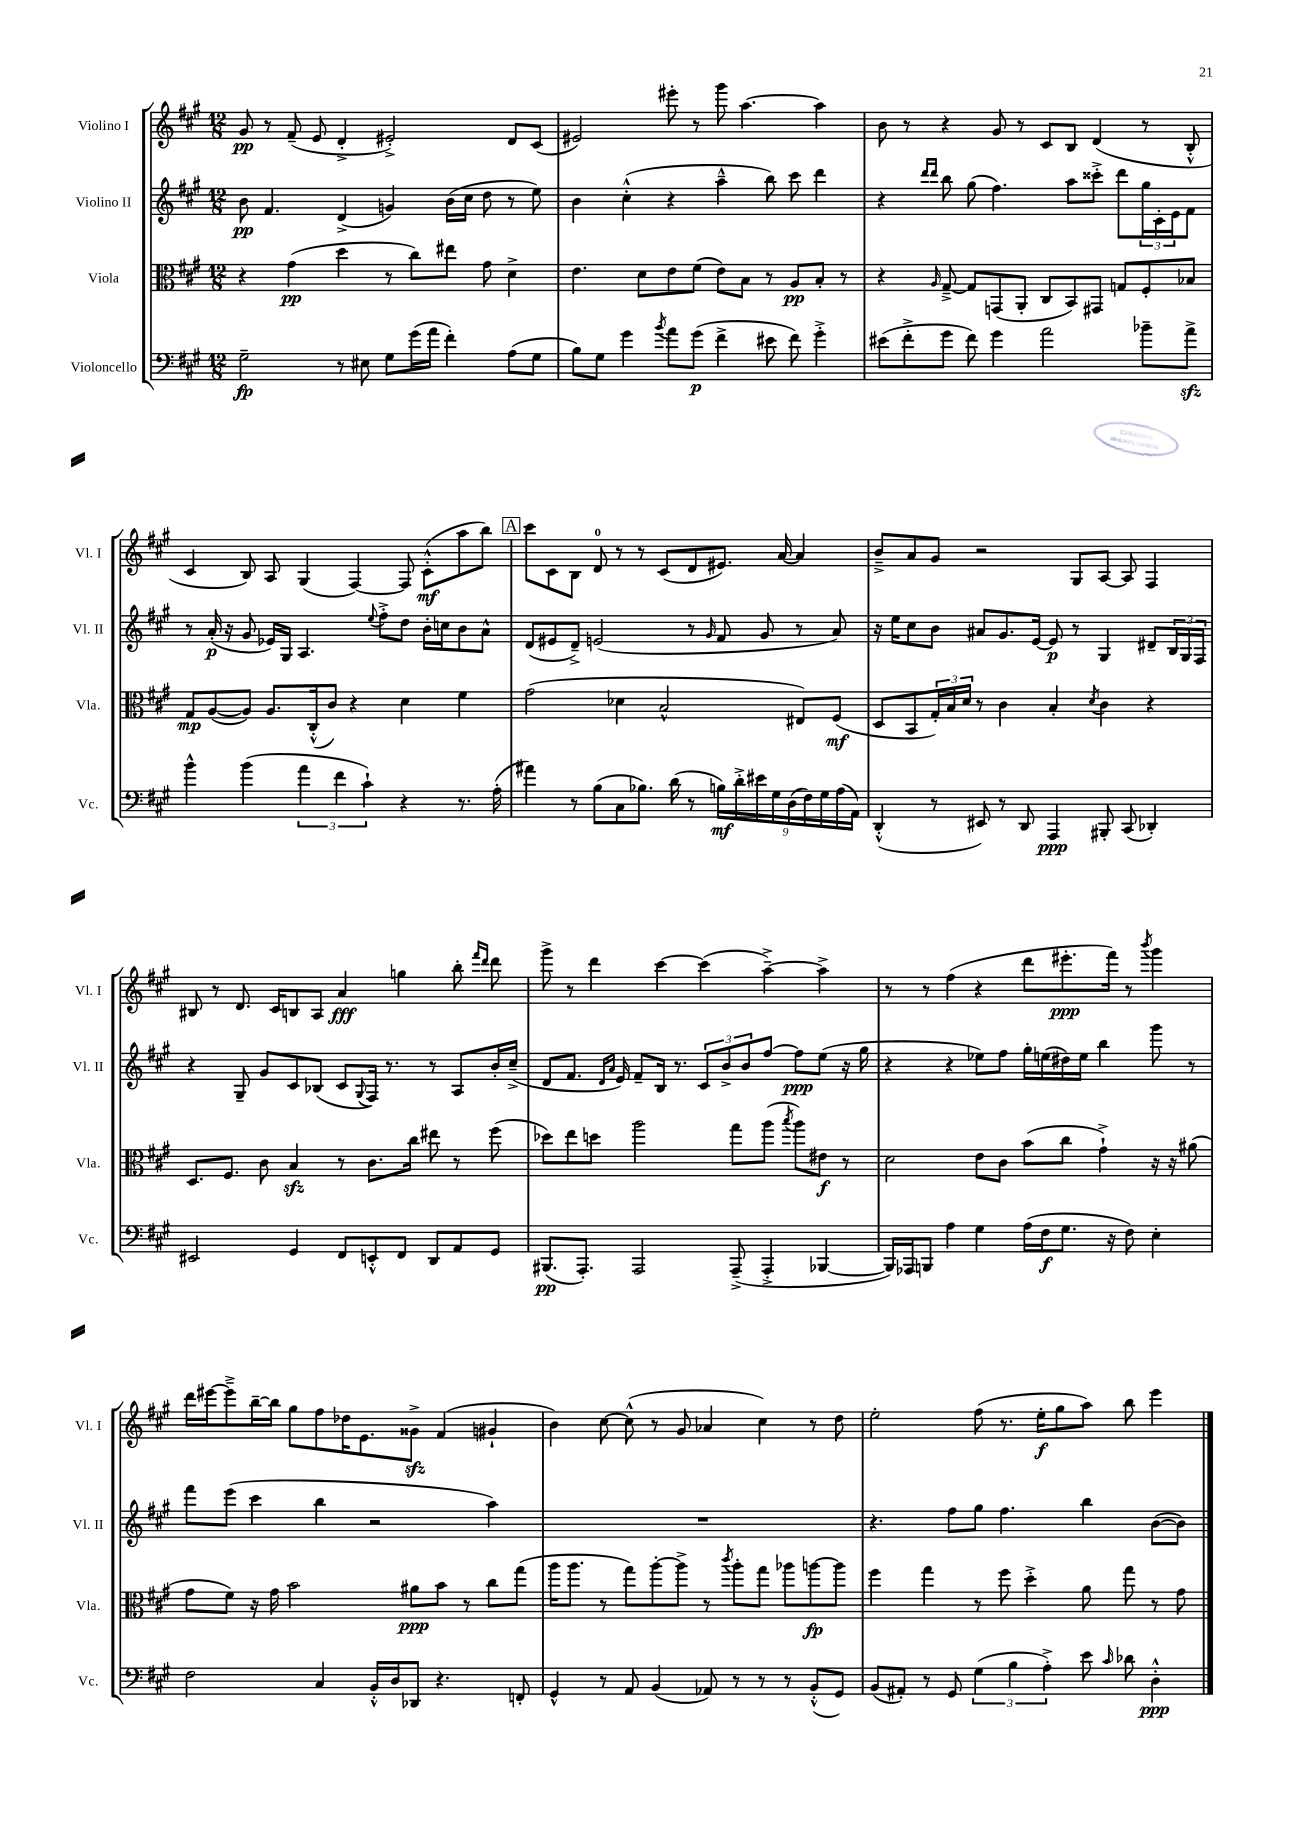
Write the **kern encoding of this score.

**kern	**kern	**kern	**kern
*staff4	*staff3	*staff2	*staff1
*clefF4	*clefC3	*clefG2	*clefG2
*k[f#c#g#]	*k[f#c#g#]	*k[f#c#g#]	*k[f#c#g#]
*M12/8	*M12/8	*M12/8	*M12/8
2G#~	4r	8b	8g#
.	.	4.f#	8r
.	(4g#	.	(8f#~
.	.	.	8e
8r	4dd	(4d^	4d'^
8E#	.	.	.
8G#	8r	4g)	2e#'^)
(16g#	8cc#)	.	.
16a	.	.	.
4f#')	8ee#	(16b	.
.	.	16cc#	.
.	8g#	8dd	.
(8A	4d^	8r	8d
8G#	.	8ee)	(8c#
=	=	=	=
8B)	4.e	4b	2e#)
8G#	.	.	.
4g#	.	(4cc#'^^	.
.	8d	.	.
8qb	.	.	.
8a	8e	4r	8eee#'
(8g#	(8f#	.	8r
4f#^	8e)	4aa~^^	8ggg#
.	8B	.	[4.aa
8e#	8r	8bb)	.
8f#)	8A	8ccc#	.
4g#'^	8B'	4ddd	4aa]
.	8r	.	.
=	=	=	=
(8e#	4r	4r	8b
8f#'^	.	.	8r
.	.	16qqddd	.
.	16qqA	16qqddd	.
8g#	[8G#~^	8bb	4r
8f#)	8G#]	(8gg#	.
4g#	(8GG	4.ff#)	8g#
.	8AA'	.	8r
2a	8C#	.	8c#
.	8BB)	8aa	8B
.	8GG#	8ccc##'^	(4d
.	8G	8ddd	.
8b-~	8F#'	24gg#	8r
.	.	24c#'	.
.	.	24e	.
8a^	8B-	8f#	8B'^^
=	=	=	=
4b^^	8G#	8r	4c#
.	([8A	(16a'	.
.	.	16r	.
(4b	8A])	8g#	8B)
.	8.A	16e-)	8A
.	.	16G#	.
6a	.	4.A	(4G#
.	(16C#'^^	.	.
.	8c#)	.	.
6f#	.	.	.
.	4r	.	[4F#)
6c#`)	.	.	.
.	.	8qqee	.
.	.	8ff#'^	.
4r	4d	8dd	8F#]
.	.	16b'	(8c#'^^
.	.	16cc	.
8.r	4f#	8b	8aa
.	.	8a^^	8bb)
(16A'	.	.	.
=	=	=	=
4a#)	(2g#	(8d	8ccc#
.	.	8e#	8c#
8r	.	8d~^)	8B
(8B	.	(2e	8d
8C#	4d-	.	8r
8.B-)	.	.	8r
.	2B^^	.	(8c#
(16d	.	.	.
8r	.	8r	8d
.	.	16qqg#	.
18B)	.	8f#	8.e#)
18d'^	.	.	.
18e#	.	.	.
.	.	8g#	.
18G#	.	.	.
.	.	.	[16a
(18D	.	.	.
.	8E#)	8r	4a]
18F#)	.	.	.
18G#	.	.	.
.	(8F#	8a)	.
(18A	.	.	.
18AA)	.	.	.
=	=	=	=
(4DD'^^	8D	16r	8b~^
.	.	16ee	.
.	8BB	8cc#	8a
8r	24G#')	8b	8g#
.	24B	.	.
.	24d	.	.
8EE#)	8r	8a#	2r
8r	4c#	8.g#	.
8DD	.	.	.
.	.	[16e	.
4AAA	4B'	8e]	.
.	.	8r	8G#
.	8qd	.	.
8BBB#'	4c#	4G#	[8A
(8CC#	.	.	8A]
4DD-')	4r	8d#~	4F#
.	.	24B	.
.	.	24G#	.
.	.	24F#	.
=	=	=	=
2EE#	8.D	4r	8B#
.	.	.	8r
.	8.F#	.	.
.	.	8G#~	8.d
.	8c#	8g#	.
.	.	.	16c#
4GG#	4B	8c#	8B
.	.	(8B-	8A
8FF#	8r	8c#	4a
.	.	8qqG#	.
8EE'^^	8.c#	16F#)	.
.	.	8.r	.
8FF#	.	.	4gg
.	16cc#	.	.
8DD	8ee#	8r	.
8AA	8r	8A	8bb'
.	.	.	16qqfff#
.	.	.	16qqddd
8GG#	(8ff#	16b'	8ddd
.	.	(16cc#~^	.
=	=	=	=
(8.BBB#	8dd-)	8d	8ggg#^
.	8ee	8.f#	8r
8.AAA')	.	.	.
.	8dd	.	4ddd
.	.	16qqd	.
.	.	16qqa	.
.	.	16e)	.
2AAA	2aa	8f#~	.
.	.	16B	[4ccc#
.	.	8.r	.
.	.	12c#	(4ccc#]
.	.	12b^	.
(8AAA~^	8gg#	.	.
.	.	12b	.
4AAA'^	(8aa	[8ff#	[4aa~^)
.	8qbb	.	.
.	8aa)	8ff#]	.
[4BBB-	8e#	(8ee	4aa^]
.	8r	16r	.
.	.	16gg#	.
=	=	=	=
16BBB-])	2d	4r	8r
16AAA-	.	.	.
8BBB	.	.	8r
4A	.	4r	(4ff#
4G#	8e	8ee-)	4r
.	8c#	8ff#	.
(16A	(8b	16gg#'	8ddd
16F#	.	(16ee	.
8.G#	8cc#	16dd#)	8.eee#'
.	.	16ee	.
.	4g#`^)	4bb	.
16r	.	.	16fff#)
8F#)	.	.	8r
.	.	.	8qbbb
4E'	16r	8ggg#	4ggg#
.	16r	.	.
.	(8a#	8r	.
=	=	=	=
2F#	8g#	8fff#	16ddd
.	.	.	[16eee#
.	8f#)	(8eee	8eee#~^]
.	16r	4ccc#	[16bb~
.	16g#	.	16bb]
.	2b	.	8gg#
4C#	.	4bb	8ff#
.	.	.	16dd-
.	.	.	8.e
16BB'^^	.	2r	.
16D	.	.	.
8DD-	8a#	.	8g##^
4.r	8b	.	(4f#
.	8r	.	.
.	8cc#	4aa)	4g#`
8FF'	(8gg#	.	.
=	=	=	=
4GG#^^	16aa	1.r	4b)
.	8.aa	.	.
8r	8r	.	[8cc#
8AA	8gg#)	.	(8cc#^^]
(4BB	[8aa'	.	8r
.	8aa^]	.	8g#
8AA-)	8r	.	4a-
.	8qccc#	.	.
8r	8aa'	.	.
8r	8gg#	.	4cc#)
8r	8aa-	.	.
(8BB'^^	[8aa	.	8r
8GG#)	8aa]	.	8dd
=	=	=	=
(8BB	4ff#	4.r	2ee'
8AA#')	.	.	.
8r	4gg#	.	.
8GG#	.	8ff#	.
(6G#	8r	8gg#	(8ff#
.	8ff#	4.ff#	8.r
6B	.	.	.
.	4dd'^	.	.
.	.	.	16ee'
6A'^)	.	.	.
.	.	.	8gg#
8e	8a	4bb	8aa)
16qqc#	.	.	.
8d-	8gg#	.	8bb
4D'^^	8r	([8b	4eee
.	8g#	8b])	.
==	==	==	==
*-	*-	*-	*-
